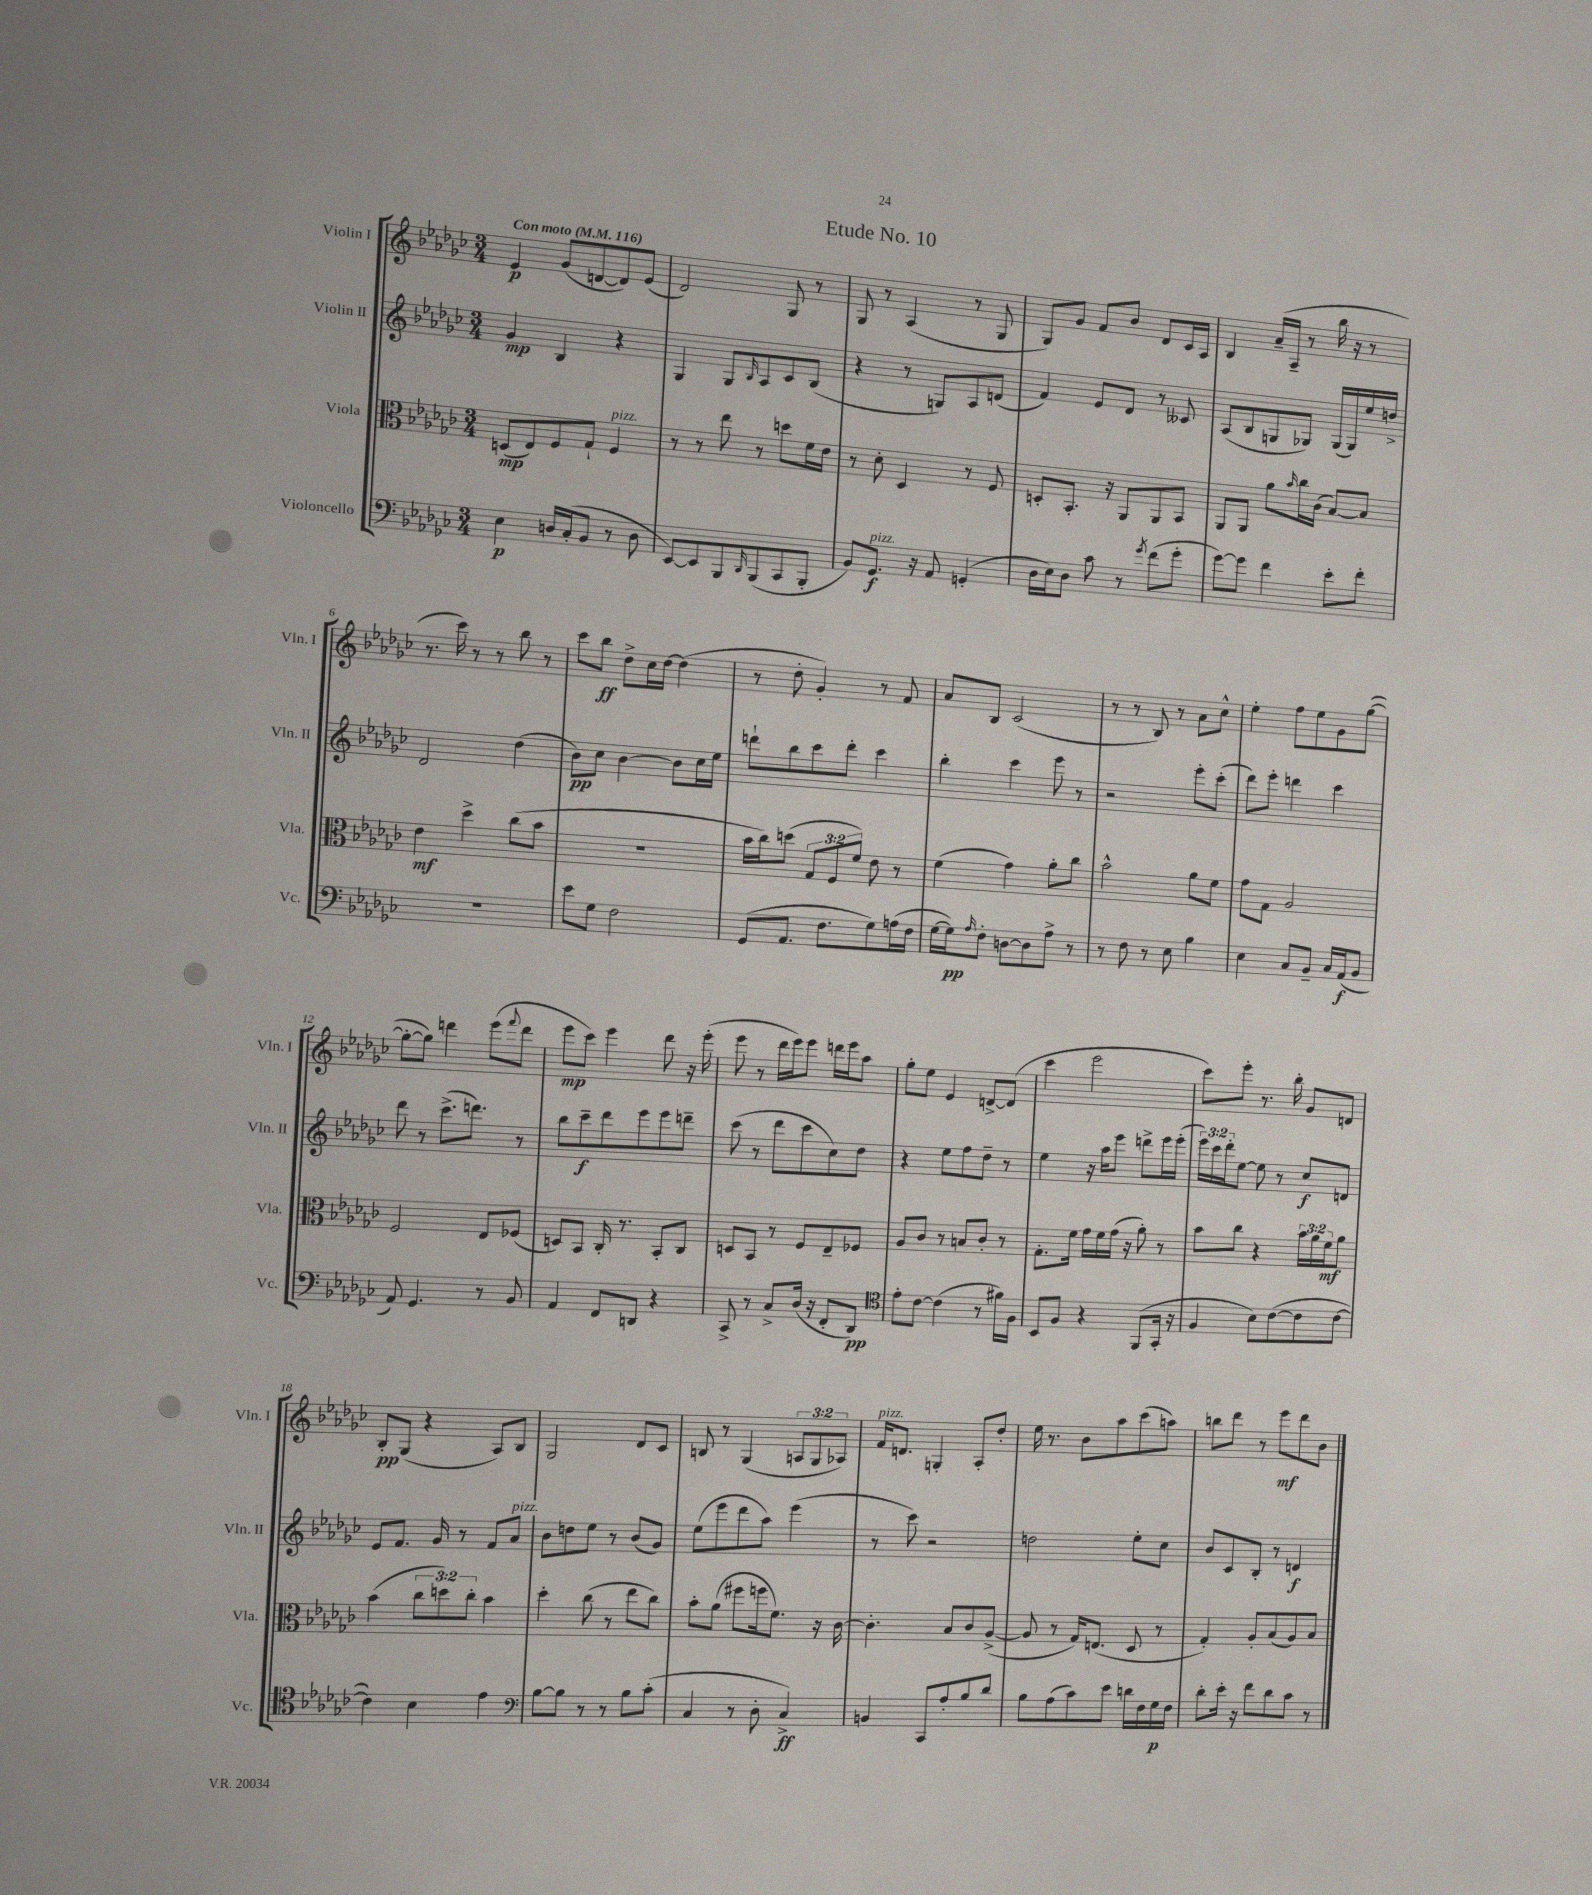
\header { title = "Etude No. 10" }
<<
\new StaffGroup <<
\new Staff = "s0" \with { instrumentName = "Violin I" shortInstrumentName = "Vln. I" } {
    \clef treble \key ges \major \numericTimeSignature \time 3/4 \override Staff.TupletNumber.text = #tuplet-number::calc-fraction-text \tempo "Con moto" 4 = 116
    ees'4\p ges'8( d'8~ d'8) ees'8( |
    des'2) ges8 r8 |
    ges8 r8 aes4( r8 ges8 |
    ges8) ges'8 f'8 bes'8 des'8 ces'16 aes16 |
    bes4 aes'16--( aes16-- r8 bes''16 r16 r8 |
    r8. ces'''16) r8 r8 bes''8 r8 |
    ces'''8 bes''8\ff des''8-> ces''16 des''16~ des''4( |
    r8 des''8-. ges'4-.) r8 f'8 |
    aes'8 bes8 ces'2( |
    r8 r8 bes8) r8 aes'8 ces''8-^ |
    ees''4-. f''8 ees''8 ges'8 ges''8~( |
    ges''8~-. ges''8) d'''4 ees'''8( \appoggiatura { f'''8 } d'''8 |
    ees'''8\mp ces'''8) ees'''4 des'''8 r16 ees'''16-.( |
    ees'''8 r8 des'''16 ees'''16) ees'''8 d'''16 ees'''16 aes''8 |
    ges''8-. ees''8 ees'4 d'8~-> d'8( |
    ces'''4 ees'''2 |
    ces'''8) ees'''8-. r8. bes''16-. ges'8 d'8 |
    bes8-.\pp ges8( r4 aes8) bes8 |
    ges2 des'8 ces'8 |
    b8 r8 ges4( \tuplet 3/2 { a8 ges8 aes8) } |
    f'16^\markup { \italic "pizz." } d'8. g4-. aes8-. des''8-. |
    ees''16 r8. bes'8 aes''8 ces'''8( a''8) |
    b''8 des'''8 r8 ees'''8\mf des'''8 bes'8 \bar "|." |
}
\new Staff = "s1" \with { instrumentName = "Violin II" shortInstrumentName = "Vln. II" } {
    \clef treble \key ges \major \numericTimeSignature \time 3/4 \override Staff.TupletNumber.text = #tuplet-number::calc-fraction-text
    ges'4\mp bes4 r4 |
    ges4 ges8 \grace { bes16 } aes8 ces'8 bes8( |
    r4 r8 g8) aes8 d'8( |
    f'4) ees'8 des'8 r8 ceses'8 |
    aes8( bes8 g8 ges8) ges16( ges16) ees''16 d''16-> |
    des'2 des''4( |
    bes'8\pp) ces''8 bes'4~ bes'8 ces''16 ees''16 |
    d'''8-! bes''8 ces'''8 d'''8-. ces'''4 |
    bes''4-. ces'''4 ees'''8 r8 |
    r2 ees'''8-. ces'''8-.( |
    des'''8) ees'''8-. d'''4 ces'''4 |
    des'''8 r8 ces'''8.->( d'''8.) r8 |
    bes''8 ces'''8--\f des'''8 ees'''8 ees'''8 d'''8-- |
    ces'''8( r8 des'''8 ces'''8 ces''8) des''8 |
    r4 ees''8 f''8 des''8-- r8 |
    ees''4 r16 aes''16 ees'''8 d'''8-> ees'''16 ees'''16-.( |
    \tuplet 3/2 { ees'''16) ces'''16 des'''16-. } ees''8~ ees''8 r8 ces''8\f d'8 |
    ees'8 f'8. ges'16 r8 f'8 aes'8^\markup { \italic "pizz." } |
    bes'8 d''8 ees''8 r8 bes'8( ges'8) |
    ees''8( ees'''8 des'''8 aes''8) ees'''4( |
    r8 ces'''8) r2 |
    d''2 ees''8-. ces''8 |
    bes'8 ces'8 bes8-. r8 d'4\f \bar "|." |
}
\new Staff = "s2" \with { instrumentName = "Viola" shortInstrumentName = "Vla." } {
    \clef alto \key ges \major \numericTimeSignature \time 3/4 \override Staff.TupletNumber.text = #tuplet-number::calc-fraction-text
    d8\mp( ees8) f8 ges8-! f4^\markup { \italic "pizz." } |
    r8 r8 ees''8 r8 d''8 f'16 ees'16 |
    r8 des'8-. des4 r8 f8 |
    d8-. bes,8.-. r16 aes,8 aes,8 bes,8 |
    aes,8 aes,8 aes'8 \grace { bes'16 } ces''16 ces'16( bes8~) bes8 |
    ees'4\mf des''4-> ces''8( bes'8 |
    R2. |
    bes'16 ces''16) d''8( \tuplet 3/2 { ges8 f8 f'8) } ees'8 r8 |
    f'4( ges'4) aes'8-. ces''8 |
    bes'2-^ aes'8 f'8 |
    ges'8 ges8 aes2 |
    f2 ees8 fes8( |
    d8) bes,8 ces16-. r8. bes,8-. ces8 |
    d8 bes,8 r8 f8 ees8-- fes8 |
    aes8 ces'8 r8 b8 ces'8-. r8 |
    ges8.-. f'16 ges'16 f'16 ges'16( r16 aes'8-.) r8 |
    bes'8 ces''8 r4 \tuplet 3/2 { bes'16 aes'16 f'16\mf } aes'8 |
    bes'4( \tuplet 3/2 { ces''8 d''8) ces''8-. } bes'4 |
    des''4-. ces''8( r8 ees''8 ces''8) |
    bes'8-. aes'8( fis''8 f''16 f'8.) r16 ces'16~ |
    ces'4.-. bes8 ces'8 aes8~->( |
    aes8 r8 ges16) e8.( des8 r8 |
    ges4-.) aes8-. bes8( aes8) bes8 \bar "|." |
}
\new Staff = "s3" \with { instrumentName = "Violoncello" shortInstrumentName = "Vc." } {
    \clef bass \key ges \major \numericTimeSignature \time 3/4
    ees4\p d16 ces16-.( bes,8 r8 d8 |
    ees,8~) ees,8 bes,,8 \grace { des,16 } bes,,8( ces,8 bes,,8-. |
    bes,8) ges,8.\f^\markup { \italic "pizz." } r16 aes,8 g,4-.( |
    des16 ees16) des8 ces'8 r8 \acciaccatura { ges'8 } f'8( ges'8-. |
    ges'8~) ges'8 f'4 ees'8-. f'8-. |
    R2. |
    ees'8 ges8 f2 |
    ges,8( aes,8. f8. ges8) a16( f16 |
    ges16~ ges16\pp) \grace { aes16 } f8-. d8~ d8 aes8-> r8 |
    r8 f8 r8 ees8 bes4 |
    ees4 ces8 bes,8-- ces16 aes,16\f( bes,8 |
    aes,8) ges,4. r8 bes,8 |
    aes,4 f,8 d,8 r4 |
    ces,8-> r8 ces8-> des16( r16 f,8-. des,8\pp) |
    \clef tenor ees'8-. ces'8~ ces'4( r8 fis'16) f16 |
    bes,8 f8 r4 f,8( ges,16-. r16 |
    f4 bes8) ces'8~( ces'8 ces'8~ |
    ces'4) bes4 ees'4 |
    \clef bass bes8~ bes8 r8 r8 bes8 ces'8-.( |
    ces4 r8 des8-. ces4->\ff) |
    b,4 ces,8 aes8-. bes8 des'8 |
    bes8 aes8( ces'8) ees'8 d'16 f16 ges16\p f16 |
    des'8-. ees'16-. r16 f'8 des'8 ces'8 r8 \bar "|." |
}
>>
>>
